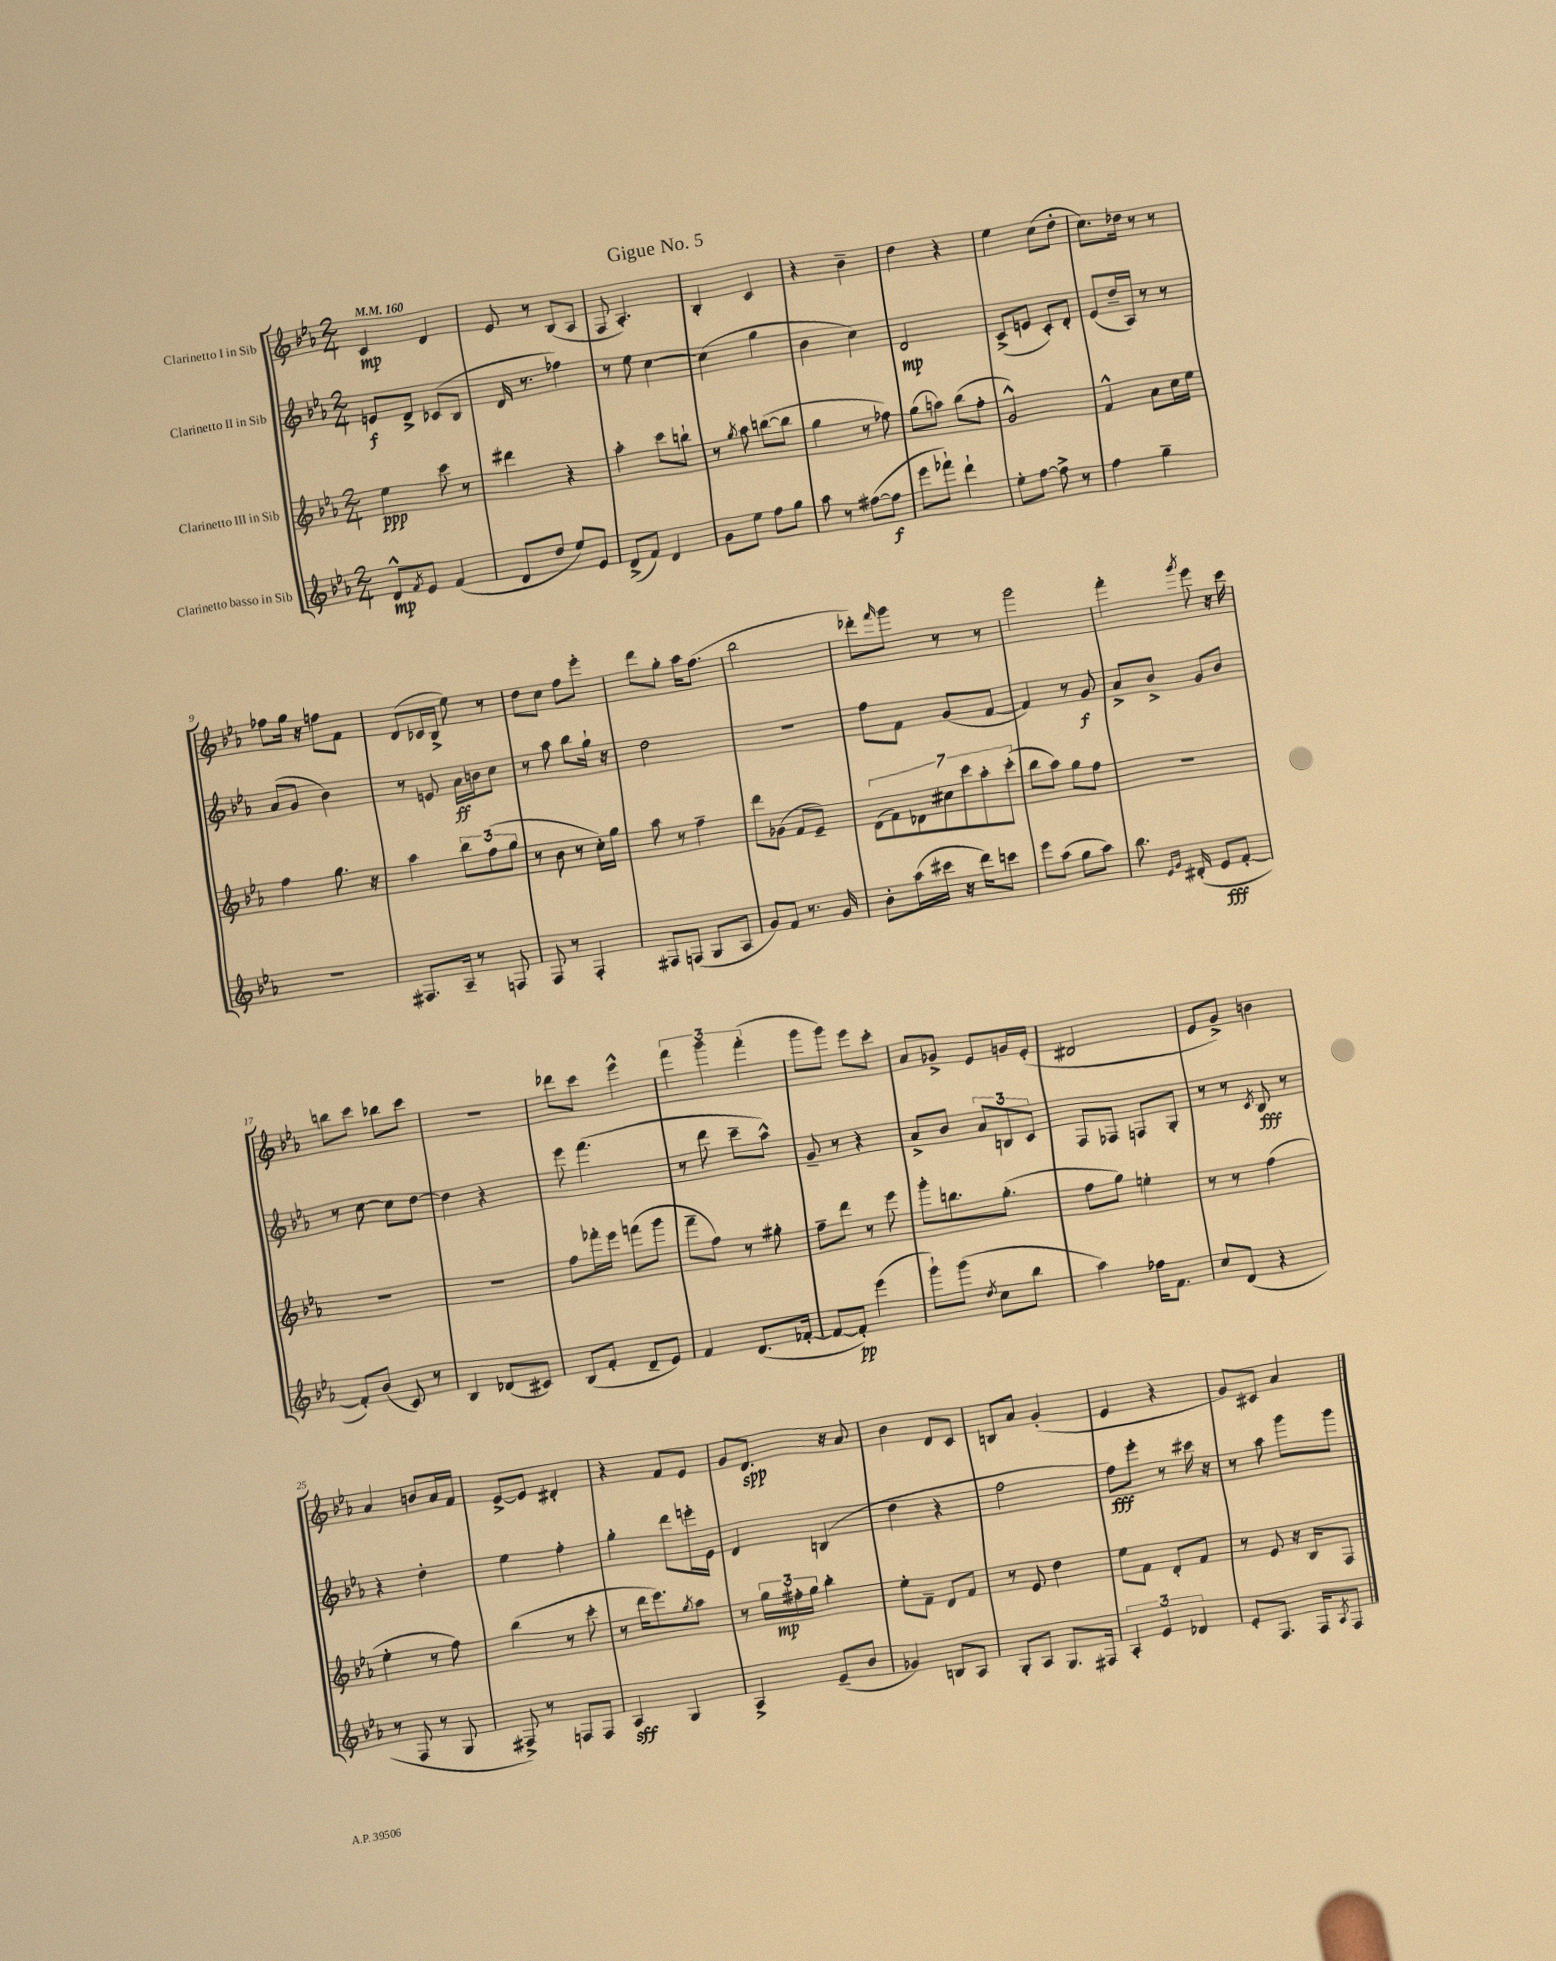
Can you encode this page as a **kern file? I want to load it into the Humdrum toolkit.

**kern	**kern	**kern	**kern
*staff4	*staff3	*staff2	*staff1
*clefG2	*clefG2	*clefG2	*clefG2
*k[b-e-a-]	*k[b-e-a-]	*k[b-e-a-]	*k[b-e-a-]
*M2/4	*M2/4	*M2/4	*M2/4
*MM160	*MM160	*MM160	*MM160
8d^^	4ee-	8e	4c
8qf	.	.	.
8e-	.	8d^	.
(4f	8ccc	(8c-	4d
.	8r	8B-	.
=	=	=	=
8d	4ddd#	16d	8e-
.	.	8.r	.
8dd	.	.	8r
8ee-)	4r	4ff-)	(8B-
8e-	.	.	8A-
=	=	=	=
(8d^	4aa-'	8r	8F
8f)	.	8ee-	4.A-')
4d	8ccc	[4cc	.
.	8bb`	.	.
=	=	=	=
8g	8r	(4cc]	4B-'
.	8qgg	.	.
8ee-	8aa-	.	.
8ff	([8bb	4gg	4c
8gg	8bb]	.	.
=	=	=	=
8aa-	4gg	4b-	4r
8r	.	.	.
([8ff#	8r	4cc)	4b-~
8ff#]	8ff-)	.	.
=	=	=	=
8eee-	(8gg	2d	4dd
8fff-`)	8aa)	.	.
4ddd`	(8bb-	.	4r
.	8ff'	.	.
=	=	=	=
8ee-'	2g^^)	(8c^	4ee-
[8ff	.	8e	.
8ff^]	.	8c')	(8cc
8r	.	8d'	8dd'
=	=	=	=
4ff	4f^^	(8e-	8.cc)
.	.	16dd~	.
.	.	16A-)	16dd-
4gg~	8a-	8r	8r
.	16cc	8r	8r
.	16ee-	.	.
=	=	=	=
2r	4ff	(8a-	8ff-
.	.	8g	16gg
.	.	.	16r
.	8.gg	4b-)	8ff
.	.	.	8f
.	16r	.	.
=	=	=	=
8.F#	4aa-	8r	(8d
.	.	8e	16c-
16A-~	.	.	16B-^
8r	12bb-	16a-	8ee-)
.	.	16b	.
.	(12ff	.	.
8F	.	8cc	8r
.	12gg	.	.
=	=	=	=
8F	8r	8r	8dd
8r	8b-	8aa-	8cc
4F'	8r	8bb-	8ff
.	16cc')	16gg`	8eee-'
.	16gg	16r	.
=	=	=	=
8F#	8aa-	2dd	8ddd
(8F	8r	.	8gg'
8G	4ff~	.	16aa-
.	.	.	(8.ff
8A-	.	.	.
=	=	=	=
8g)	8ddd	2r	2bb-
8f	(8g-	.	.
8.r	8f	.	.
.	8e-~)	.	.
16g	.	.	.
=	=	=	=
8b-'	(14d	8ff	8ddd-')
.	14f)	.	.
.	.	.	16qqfff
(16aa-	.	8f	8ggg
.	14d-	.	.
16ccc#	.	.	.
.	14cc#	.	.
16r	.	(8g	8r
.	14ccc	.	.
16ddd)	.	.	.
.	14aa-'	.	.
8ccc	.	[8f	8r
.	(14ccc'	.	.
=	=	=	=
8eee-	8bb-	4f])	2ggg
(8aa-	8aa-)	.	.
8gg	8gg	8r	.
8aa-)	8ff	8g	.
=	=	=	=
8.bb-	2r	8a-^	4fff'
.	.	8b-^	.
16qqe-	.	.	.
16qqg	.	.	.
(16d#'	.	.	.
.	.	.	8qggg
8e-	.	8g	8eee-
[8f'	.	8b-	16r
.	.	.	16ccc
=	=	=	=
8f'])	2r	8r	8bb
(8b-	.	[8cc	8ccc
8c)	.	8cc]	8bb-
8r	.	[8dd	8ccc
=	=	=	=
4B-	2r	4dd]	2r
(8d-	.	4r	.
8c#)	.	.	.
=	=	=	=
(8B-	8ff	8eee-	8ddd-
8f'	16fff-'	(4.fff	8ccc
.	16eee-	.	.
8d~	(8fff	.	4eee-^^
8e-)	8ggg	.	.
=	=	=	=
4f	8fff~	8r	6fff
.	8ff)	8ddd	.
.	.	.	6ggg
(8.d	8r	8ccc~	.
.	.	.	(6fff'
.	8gg#'	8aa-^^)	.
[16f-'	.	.	.
=	=	=	=
8f-_	8ff~	8g~	8ggg
8f-'])	8ddd	8r	8ggg)
(4eee-	8r	4r	8eee-
.	8eee-	.	8ccc'
=	=	=	=
8ggg`)	8ggg'	8a-^	8a-
(8ggg	8.bb	8b-	8g-^
8qdd	.	.	.
8cc	.	12a-	8e-
.	(8.gg'	.	.
.	.	12B	.
8bb-	.	.	16g
.	.	12c	.
.	.	.	(16e-'
=	=	=	=
4aa-)	8ff	8F	2d#
.	8gg)	8F-	.
16ff-	4ee'	8F	.
8.f	.	.	.
.	.	8G'	.
=	=	=	=
8cc	8r	8r	8e-
(8d	8r	8r	8g^)
.	.	8qc	.
4r	(4ff	8B-	4b
.	.	8r	.
=	=	=	=
8r	4ee-'	4r	4a-
8F	.	.	.
8r	8r	4dd'	8b
8G	8ff)	.	16a-
.	.	.	16f
=	=	=	=
8F#^)	(4bb-	4ee-	[8e-^
8r	.	.	8e-]
8F	8r	4ff'	4d#'
8F	8ccc'	.	.
=	=	=	=
4A-	8r	4gg'	4r
.	16ddd	.	.
.	8.eee-)	.	.
4G	.	8ddd	8f
.	8qgg	.	.
.	8aa-	16eee'	8e-
.	.	16e-	.
=	=	=	=
4A-^	8r	4d	8g
.	24gg	.	8.d
.	24ff#'	.	.
.	24gg	.	.
(8e-~	4bb-'	(4B	.
.	.	.	16r
8b-	.	.	8a-
=	=	=	=
4g-)	8ee-'	4dd	4b-
.	8f~	.	.
8B	8d	4r	8d
8A-	8f	.	8c
=	=	=	=
8G'	8r	2ff	8B
8A-	8e-	.	8a-
8.G	4dd	.	(4g'
16F#	.	.	.
=	=	=	=
6A-'	8ee-	8ff)	4e-
.	8f	8eee-'	.
6e-	.	.	.
.	8d'	8r	4r
6d-	.	.	.
.	8f	16ccc#	.
.	.	16r	.
=	=	=	=
8e-'	8r	8r	8g)
8.F	8e-	8aa-	8c#
.	16r	8ggg	4a-
16F	16B-	.	.
8qA-	.	.	.
8F	8F	8ggg	.
==	==	==	==
*-	*-	*-	*-
